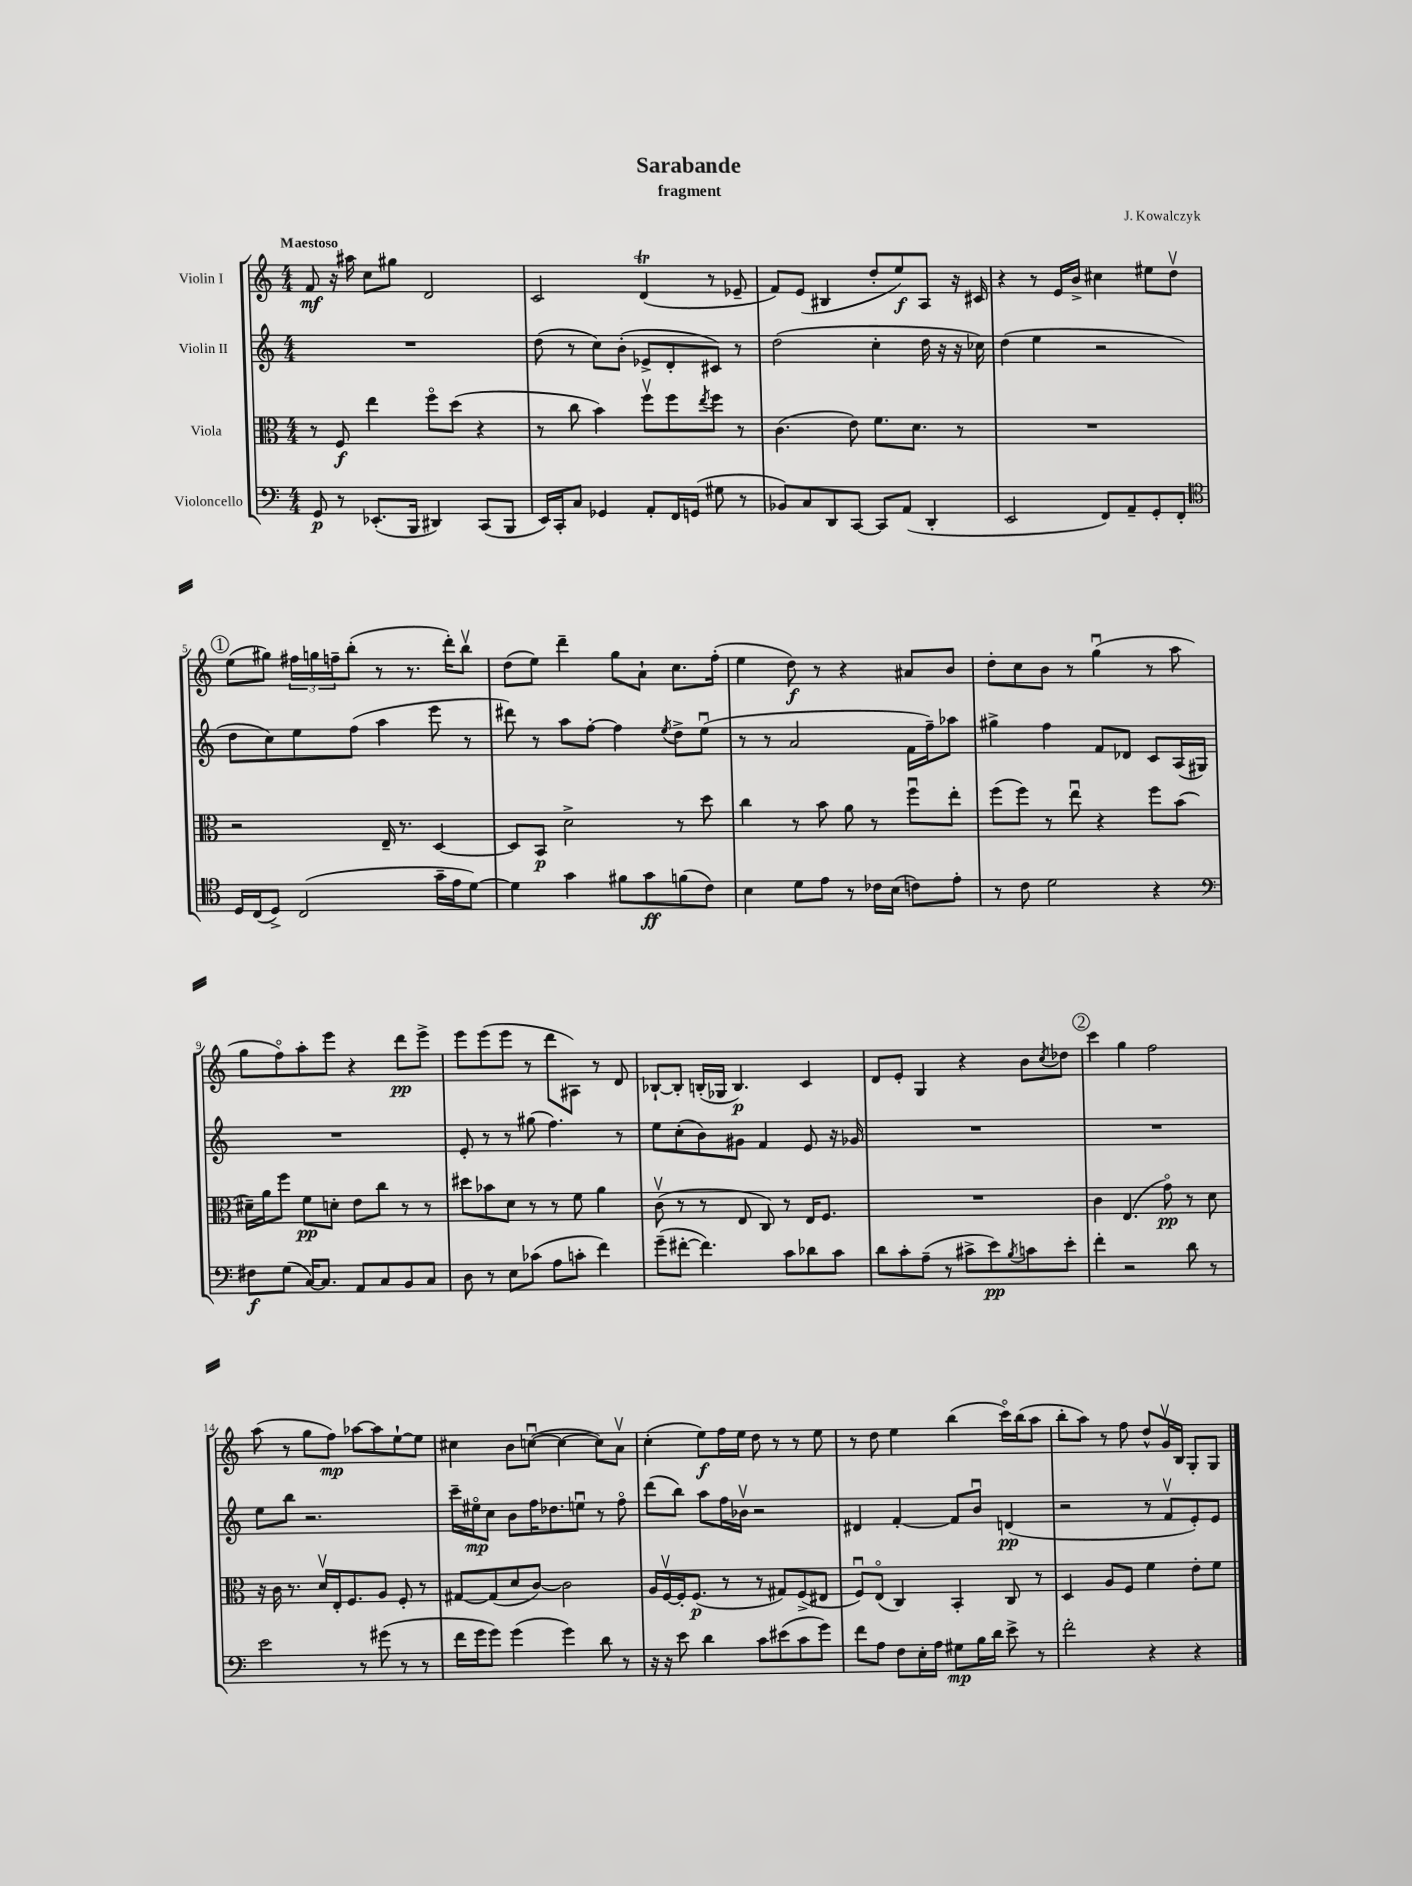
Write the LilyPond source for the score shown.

\header { title = "Sarabande" composer = "J. Kowalczyk" subtitle = "fragment" }
<<
\new StaffGroup <<
\new Staff = "s0" \with { instrumentName = "Violin I" } {
    \clef treble \key c \major \numericTimeSignature \time 4/4 \tempo "Maestoso"
    f'8\mf r16 ais''16 c''8 gis''8 d'2 |
    c'2 d'4\trill( r8 ees'8-- |
    f'8) e'8( bis4 d''8-. e''8\f) a8 r16 cis'16 |
    r4 r8 e'16 b'16-> cis''4 eis''8 d''8\upbow |
    \mark \markup { \circle "1" } e''8( gis''8) \tuplet 3/2 { fis''16 g''16 f''16-- } b''8-.( r8 r8. d'''16-.) b''8\upbow |
    d''8( e''8) d'''4-- g''8 a'8-! c''8. f''16-.( |
    e''4 d''8\f) r8 r4 ais'8 b'8 |
    d''8-. c''8 b'8 r8 g''4\downbow( r8 a''8 |
    g''8 f''8\flageolet) a''8-. e'''8 r4 d'''8\pp e'''8-> |
    e'''8 e'''8( e'''8 r8 d'''8 ais8) r8 d'8 |
    bes8~-! bes8-. b16-.( ges16 b4.\p) c'4 |
    d'8 e'8-. g4 r4 b'8 \acciaccatura { c''8 } des''8 |
    \mark \markup { \circle "2" } c'''4 g''4 f''2 |
    a''8( r8 g''8 f''8\mp) aes''8~ aes''8 e''8~-! e''8 |
    cis''4 b'8 c''8~\downbow( c''4~ c''8) a'8\upbow |
    c''4-.( e''8\f) f''16 e''16 d''8 r8 r8 e''8 |
    r8 d''8 e''4 b''4( c'''16\flageolet) b''16( a''8 |
    b''8-. a''8) r8 f''8 d''8-^ g'16\upbow b16 g8-. g8 \bar "|." |
}
\new Staff = "s1" \with { instrumentName = "Violin II" } {
    \clef treble \key c \major \numericTimeSignature \time 4/4
    R1 |
    d''8( r8 c''8) b'8-.( ees'8-> d'8-. cis'8) r8 |
    d''2( c''4-. d''16 r16 r16 ces''16) |
    d''4( e''4 r2 |
    \mark \markup { \circle "1" } d''8 c''8) e''8 f''8( a''4 e'''8 r8 |
    dis'''8) r8 a''8 f''8~-. f''4 \acciaccatura { e''8 } d''8-> e''8\downbow( |
    r8 r8 a'2 f'16 f''16--) aes''8 |
    gis''4-> f''4 f'8 des'8 c'8 a16( gis16) |
    R1 |
    e'8-. r8 r8 gis''8( f''4.) r8 |
    e''8 c''8-.( b'8) gis'8 f'4 e'8 r16 ges'16 |
    R1 |
    \mark \markup { \circle "2" } R1 |
    e''8 b''8 r2. |
    c'''16-- eis''16\flageolet\mp c''8 b'8 f''16 des''8. e''8\downbow r8 f''8\flageolet |
    d'''8( b''8) a''8 f''16 bes'16\upbow r2 |
    dis'4 f'4~-. f'8 b'8\downbow d'4\pp( |
    r2 r8 f'8\upbow e'8-.) e'8 \bar "|." |
}
\new Staff = "s2" \with { instrumentName = "Viola" } {
    \clef alto \key c \major \numericTimeSignature \time 4/4
    r8 f8\f e''4 f''8\flageolet d''8( r4 |
    r8 c''8 b'4) f''8\upbow f''8 \acciaccatura { e''8 } f''8 r8 |
    c'4.( e'8) f'8. d'8. r8 |
    R1 |
    \mark \markup { \circle "1" } r2 e16-- r8. d4~ |
    d8 b,8\p d'2-> r8 d''8 |
    c''4 r8 b'8 a'8 r8 f''8\downbow e''8-. |
    f''8( f''8) r8 e''8\downbow r4 f''8 b'8( |
    dis'16--) a'16 f''8 f'8\pp d'8-. e'8 c''8 r8 r8 |
    dis''8 bes'8 d'8 r8 r8 f'8 a'4 |
    c'8\upbow( r8 r8 e8 c8) r8 e16 f8. |
    R1 |
    \mark \markup { \circle "2" } c'4 e4.( g'8\flageolet\pp) r8 d'8 |
    r16 c'16 r8. d'16\upbow e16-. f8. a8 f8-. r8 |
    gis8~ gis8( d'8 c'8~) c'2 |
    a16 f16~\upbow f16-. f8.\p( r8 r8 gis8) f8->( eis8 |
    f8\downbow) e8\flageolet( c4) b,4-. c8 r8 |
    d4 a8 f8 f'4 e'8-. f'8 \bar "|." |
}
\new Staff = "s3" \with { instrumentName = "Violoncello" } {
    \clef bass \key c \major \numericTimeSignature \time 4/4
    g,8\p r8 ees,8.-.( b,,16 dis,4) c,8( b,,8 |
    e,16) c,16-. c8 ges,4 a,8-. f,16 g,16( gis8 r8 |
    bes,8) c8 d,8 c,8~ c,8 a,8( d,4-. |
    e,2 f,8) a,8-- g,8-. f,8-. |
    \mark \markup { \circle "1" } \clef tenor d16 c16( d8->) c2( g'16-- e'16 d'8~) |
    d'4 g'4 fis'8 g'8\ff f'8( c'8) |
    b4 d'8 e'8 r8 ces'16 b16( c'8) e'8-. |
    r8 c'8 d'2 r4 |
    \clef bass fis8\f g8( c16~) c8. a,8 c8 b,8 c8 |
    d8 r8 e8 ces'8( a8 c'8-. f'4) |
    g'8--( fis'8~-. fis'4.) c'8 des'8 c'8 |
    d'8 c'8-. a8--( r8 cis'8-> e'8\pp) \acciaccatura { b8 } c'8 e'8-. |
    \mark \markup { \circle "2" } f'4-. r2 d'8 r8 |
    e'2 r8 gis'8( r8 r8 |
    f'16 g'16 g'8) g'4( g'4) d'8 r8 |
    r16 r16 e'8 d'4 c'8 eis'8( c'8 g'8) |
    f'8 a8 f8 e16-. a16 gis8\mp b16 d'16 e'8-> r8 |
    f'2-. r4 r4 \bar "|." |
}
>>
>>
